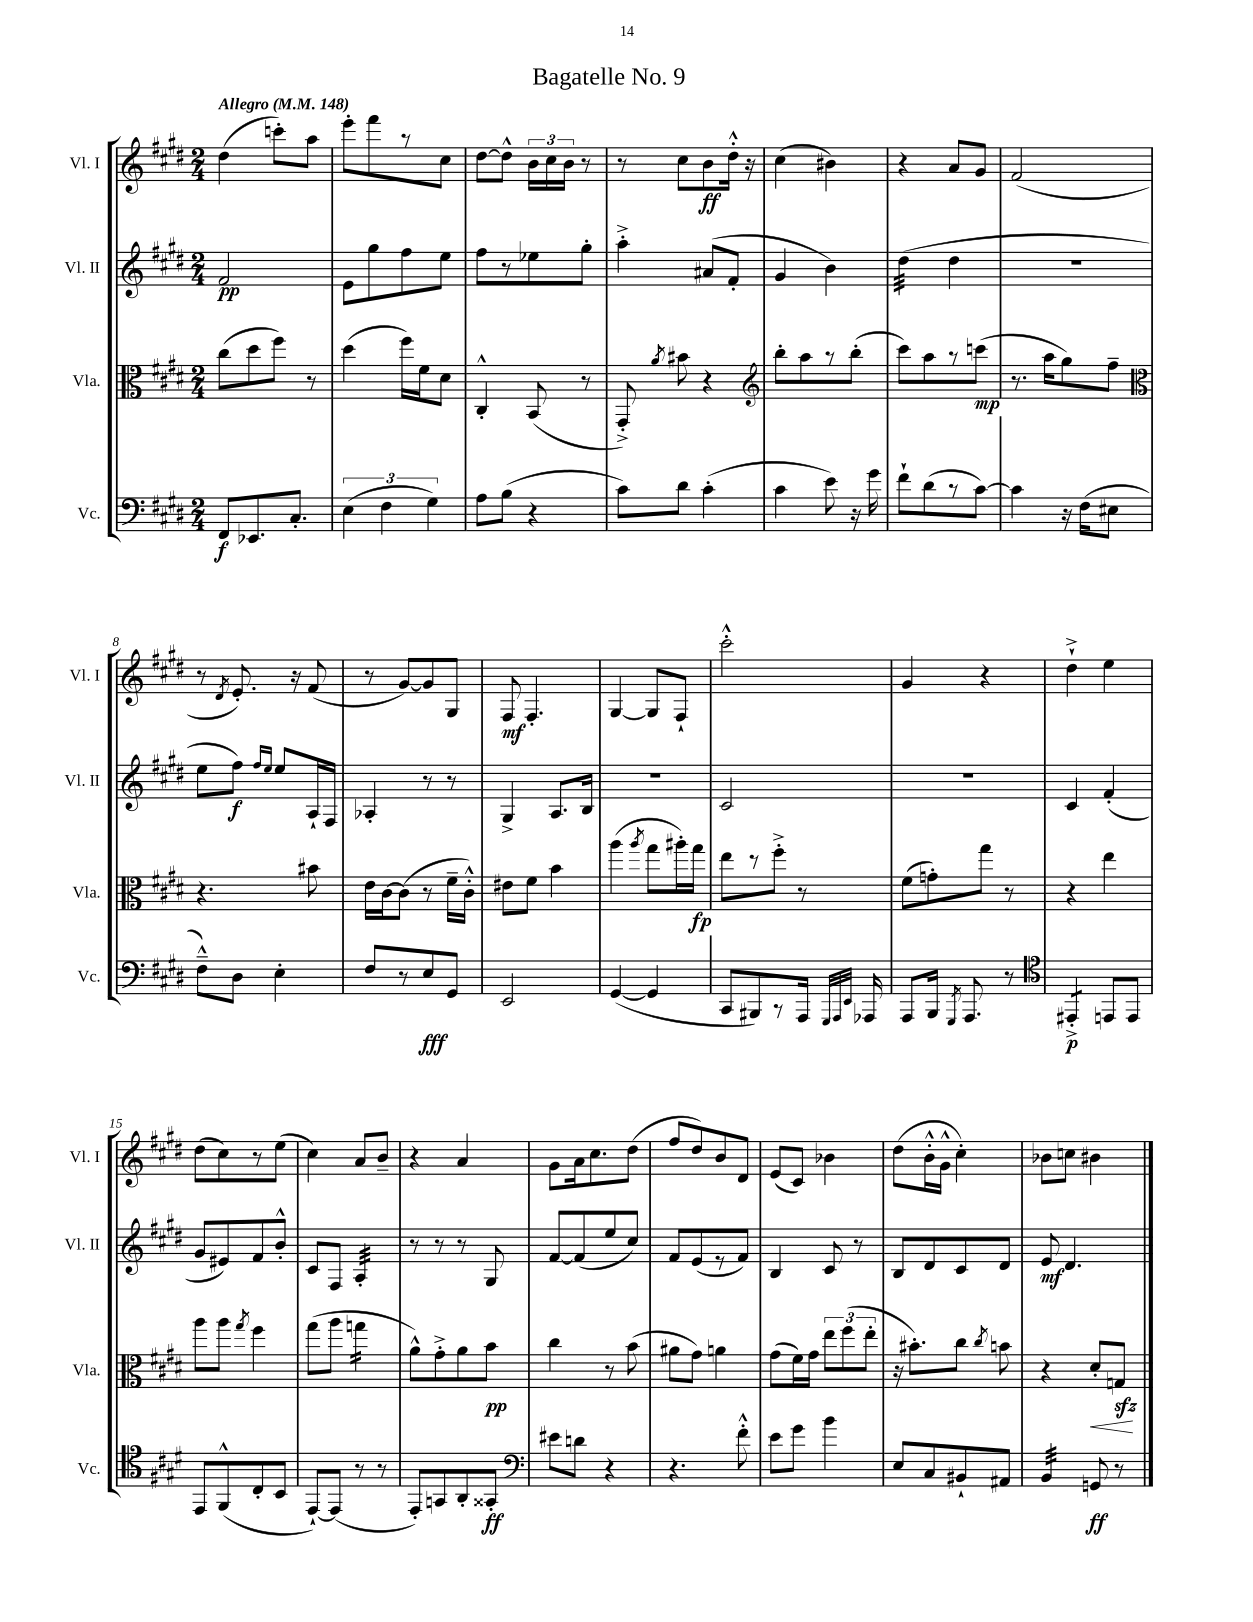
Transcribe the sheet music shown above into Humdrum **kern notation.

**kern	**kern	**kern	**kern
*staff4	*staff3	*staff2	*staff1
*clefF4	*clefC3	*clefG2	*clefG2
*k[f#c#g#d#]	*k[f#c#g#d#]	*k[f#c#g#d#]	*k[f#c#g#d#]
*M2/4	*M2/4	*M2/4	*M2/4
*MM148	*MM148	*MM148	*MM148
8FF#/L	(8cc#\L	2f#/	(4dd#\
8.EE-/	8dd#\	.	.
.	8ff#\J)	.	8ccc'\L)
8.C#'/J	.	.	.
.	8r	.	8aa\J
=	=	=	=
(6E\	(4dd#\	8e\L	8eee'\L
.	.	8gg#\	8fff#\
6F#\	.	.	.
.	16ff#\LL)	8ff#\	8r
.	16f#\J	.	.
6G#\)	.	.	.
.	8d#\J	8ee\J	8cc#\J
=	=	=	=
8A\L	4C#'^^/	8ff#\L	[8dd#\L
(8B\J	.	8r	8dd#^^\]J
4r	(8BB/	8ee-\	24b\LL
.	.	.	24cc#\
.	.	.	24b\JJ
.	8r	8gg#'\J	8r
=	=	=	=
8c#\L)	8GG#'^/)	4aa'^\	8r
.	8qa/	.	.
8d#\J	8b#\	.	8cc#\L
(4c#'\	4r	(8a#/L	8b\
.	.	8f#'/J	16dd#'^^\Jk
.	.	.	16r
=	=	=	=
*	*clefG2	*	*
4c#\	8bb'\L	4g#/	(4cc#\
.	8aa\	.	.
8e\)	8r	4b\)	4b#\)
16r	(8bb'\J	.	.
16g#\	.	.	.
=	=	=	=
8f#`\L	8ccc#\L)	(4dd#\	4r
(8d#\	8aa\	.	.
8r	8r	4dd#\	8a/L
[8c#\J)	(8ccc\J	.	8g#/J
=	=	=	=
4c#\]	8.r	2r	(2f#/
.	16aa\LK	.	.
16r	8gg#\)	.	.
(16F#\LK	.	.	.
8E#\J	8ff#~\J	.	.
=	=	=	=
*	*clefC3	*	*
8F#~^^\L)	4.r	8ee\L	8r
.	.	.	8qd#/
8D#\J	.	8ff#\J)	8.e'/)
.	.	16qqff#/LL	.
.	.	16qqee/JJ	.
4E'\	.	8ee/L	.
.	.	.	16r
.	8b#\	16A`/L	(8f#/
.	.	16F#/JJ	.
=	=	=	=
8F#/L	16e\LL	4A-'/	8r
.	[16c#\J	.	.
8r	(8c#\]J	.	[8g#/L)
8E/	8r	8r	8g#/]
8GG#/J	16f#~\LL	8r	8G#/J
.	16c#'^^\JJ)	.	.
=	=	=	=
2EE/	8e#\L	4G#^/	8F#/
.	8f#\J	.	4.F#'/
.	4b\	8.A/L	.
.	.	16B/Jk	.
=	=	=	=
([4GG#/	(4aa\	2r	[4G#/
.	8qaa/	.	.
4GG#/]	8gg#\L	.	8G#/]L
.	16aa#'\L)	.	8F#`/J
.	16gg#\JJ	.	.
=	=	=	=
8CC#/L	8ee\L	2c#/	2ccc#'^^\
8BBB#/)	8r	.	.
8r	8ff#'^\J	.	.
16AAA/Jk	8r	.	.
32qqGGG#/LLL	.	.	.
32qqAAA/	.	.	.
32qqEE/JJJ	.	.	.
16AAA-/	.	.	.
=	=	=	=
8AAA/L	(8f#\L	2r	4g#/
16BBB/Jk	8g'\)	.	.
8qGGG#/	.	.	.
8.AAA/	.	.	.
.	8gg#\J	.	4r
8r	8r	.	.
=	=	=	=
*clefC4	*	*	*
4EE#'^/	4r	4c#/	4dd#`^\
8EE/L	4ee\	(4f#'/	4ee\
8EE/J	.	.	.
=	=	=	=
8EE/L	8aa\L	8g#/L	(8dd#\L
(8FF#^^/	8aa\J	8e#/)	8cc#\)
.	8qgg#/	.	.
8C#'/	4ff#\	8f#/	8r
8BB/J	.	8b'^^/J	(8ee\J
=	=	=	=
[8EE`/L)	(8gg#\L	8c#/L	4cc#\)
(8EE/]J	8aa\J	8F#/J	.
8r	4gg\	4A'/	8a/L
8r	.	.	8b~/J
=	=	=	=
8EE'/L)	8a^^\L)	8r	4r
8GG/	8g#'^\	8r	.
8AA'/	8a\	8r	4a/
8GG##'/J	8b\J	8G#/	.
=	=	=	=
*clefF4	*	*	*
8e#\L	4cc#\	[8f#/L	8g#\L
8d\J	.	(8f#/]	16a\k
.	.	.	8.cc#\
4r	8r	8ee/	.
.	(8b\	8cc#/J)	(8dd#\J
=	=	=	=
4.r	8a#\L	8f#/L	8ff#/L
.	8g#\J)	(8e/	8dd#/)
.	4a\	8r	8b/
8f#'^^\	.	8f#/J)	8d#/J
=	=	=	=
8e\L	(8g#\L	4B/	(8e/L
8g#\J	16f#\L)	.	8c#/J)
.	16g#\JJ	.	.
4b\	12ee\L	8c#/	4b-\
.	(12ff#\	.	.
.	.	8r	.
.	12ee'\J	.	.
=	=	=	=
8E/L	16r	8B/L	(8dd#\L
.	8.b#'\L)	.	.
8C#/	.	8d#/	16b'^^\L
.	.	.	16g#^^\JJ
8BB#`/	8cc#\J	8c#/	4cc#'\)
.	8qcc#/	.	.
8AA#/J	8b\	8d#/J	.
=	=	=	=
4BB/	4r	8e/	8b-\L
.	.	4.d#/	8cc\J
8GG/	8d#'/L	.	4b#\
8r	8G/J	.	.
==	==	==	==
*-	*-	*-	*-
